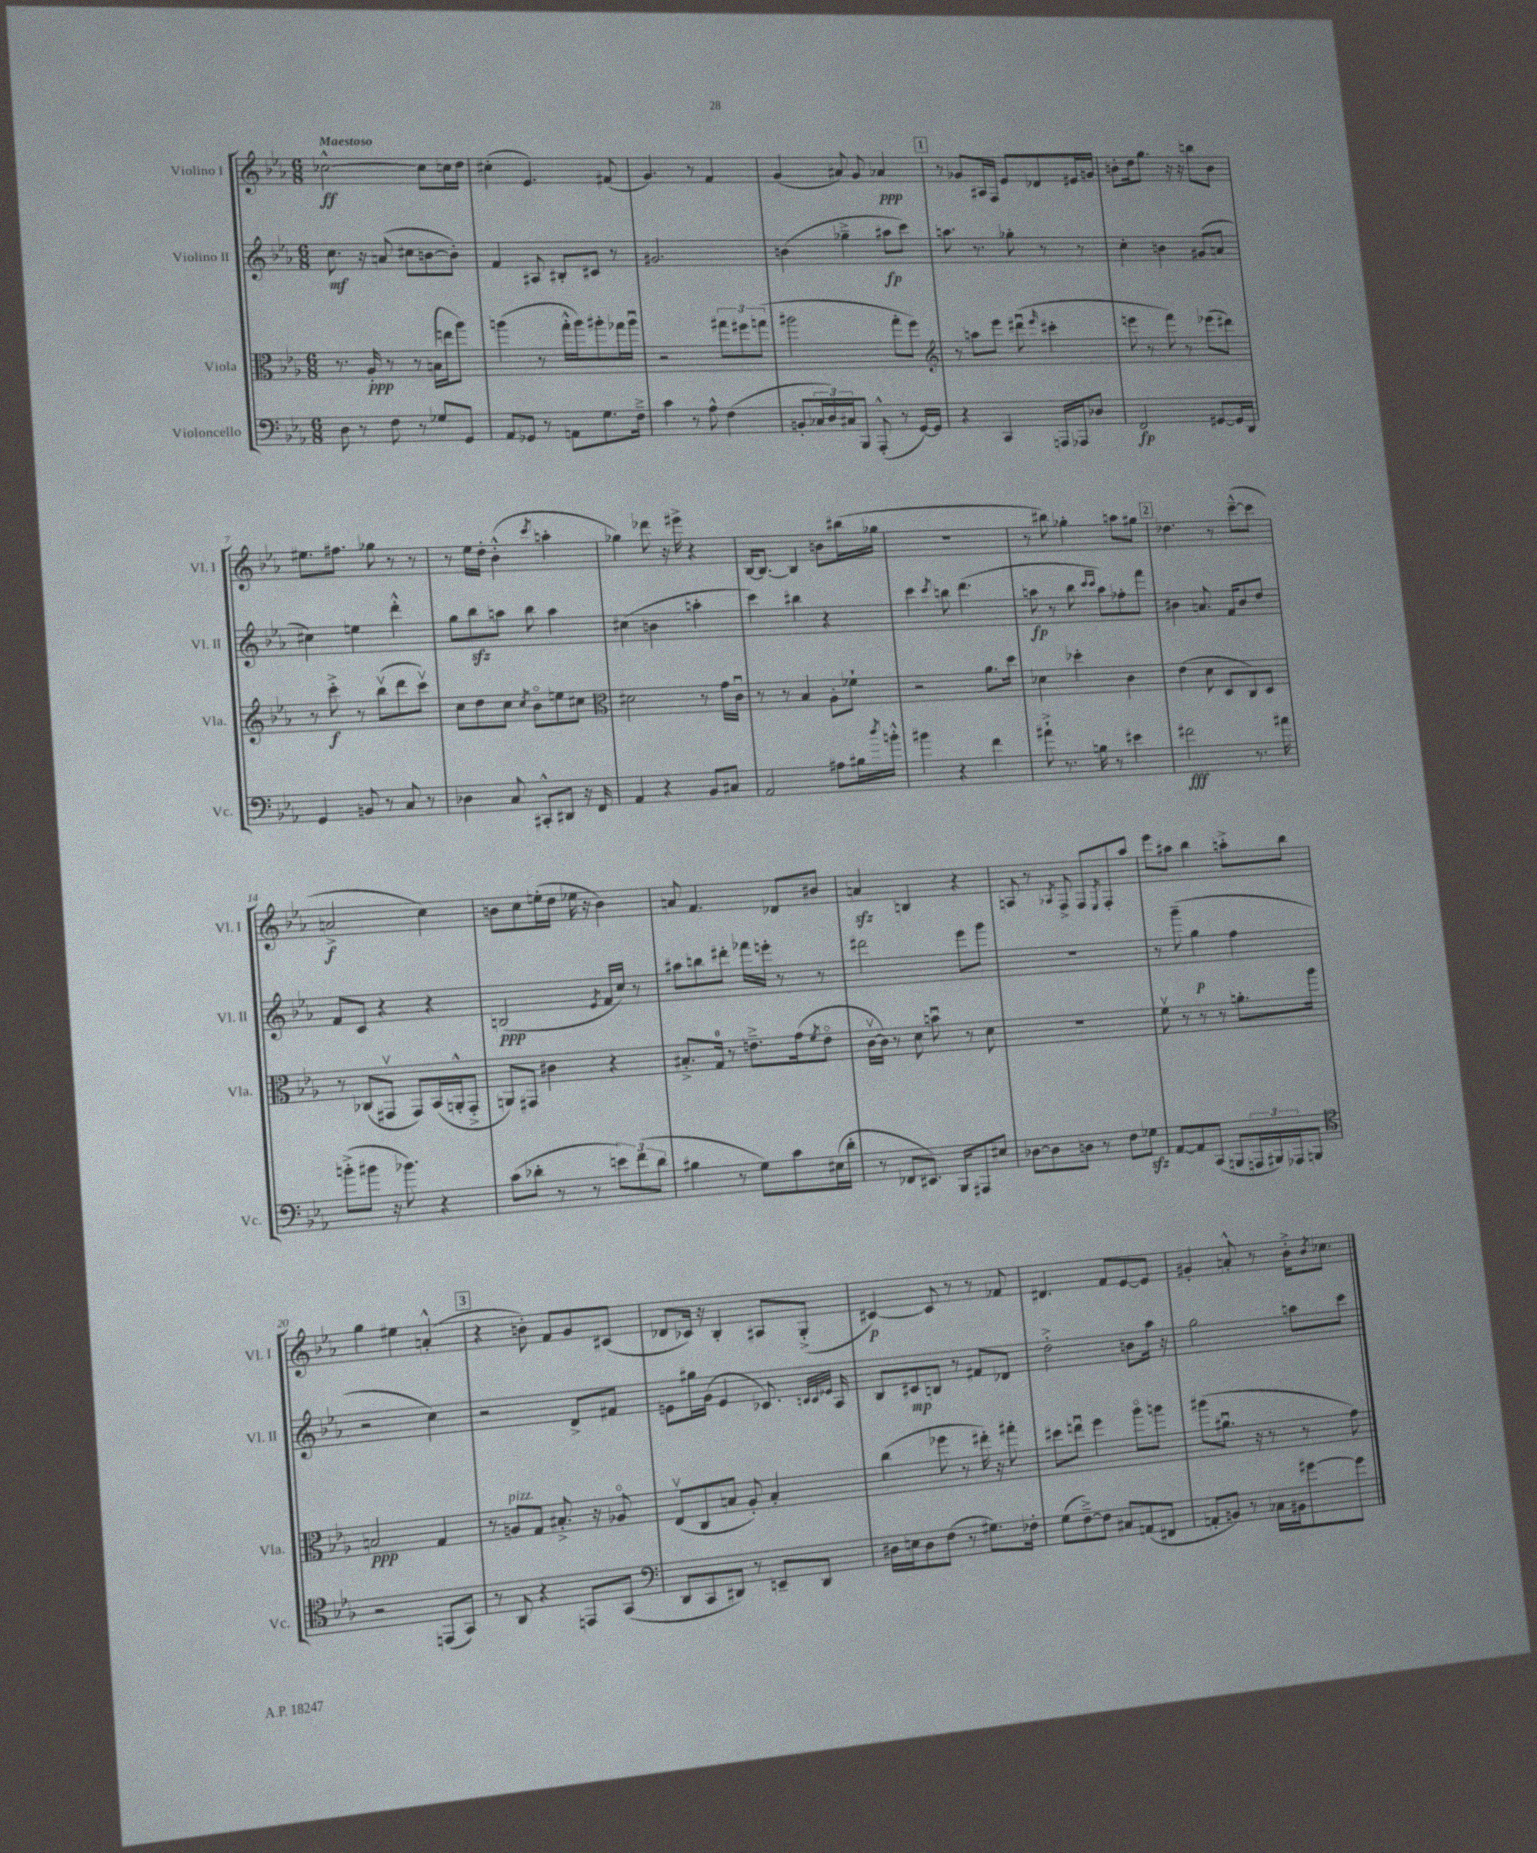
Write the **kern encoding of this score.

**kern	**kern	**kern	**kern
*staff4	*staff3	*staff2	*staff1
*clefF4	*clefC3	*clefG2	*clefG2
*k[b-e-a-]	*k[b-e-a-]	*k[b-e-a-]	*k[b-e-a-]
*M6/8	*M6/8	*M6/8	*M6/8
8D	8.r	8.cc	[2cc-^^
8r	.	.	.
.	16A-'	16r	.
8F	8r	(8a	.
8r	8r	8cc#	.
8G-	(16B	[8b	8cc-]
.	16ee	.	.
8GG	8aa-)	8b'])	16cc
.	.	.	16dd
=	=	=	=
8AA-	(4aa	4f	(4cc#'
8GG-	.	.	.
8r	8r	8A#	4.e-)
8AA	16gg'^^	8B#'	.
.	16aa)	.	.
8.G	8aa#'	8c#	.
.	16gg-	8r	(8f#
16F~^	16aa#u	.	.
=	=	=	=
4c	2r	2.g#	4.g)
8r	.	.	.
8A-^^	.	.	8r
(4F	12gg#	.	4f
.	12ff#	.	.
.	(12gg	.	.
=	=	=	=
8BB'	2aa#	(4b	(4g
24C-	.	.	.
24D)	.	.	.
24C#	.	.	.
8BBB-	.	4gg-~^	8a#)
(8AAA-'^^	.	.	8g
8r	8gg'	8aa#	4a-
[16GG)	8ff)	8ccc)	.
16GG]	.	.	.
=	=	=	=
*	*clefG2	*	*
4r	8r	8.aa	8r
.	8aa	.	8g-
.	.	8.r	.
4CC	8eee-	.	16A#
.	.	.	16F
.	(8ddd#u	8gg-'	8e-
.	16qqeee-	.	.
16AAA	4ccc#'	8r	8d-
16AAA-	.	.	.
8D-	.	8r	16e#
.	.	.	16g
=	=	=	=
2FF	8eee	4cc'	8b'
.	8r	.	16dd
.	.	.	8.gg
.	8fff)	4b	.
.	8r	.	16r
.	.	.	16r
[8GG#	(8eee-	(8g#	8bb
16GG#]	8ddd#)	8a	8b
16DD	.	.	.
=	=	=	=
4GG	8r	4cc#)	8.ee#
.	8ccc'^	.	.
.	.	.	8.ff#
8BB	8r	4ee	.
8r	(8bb-v	.	8gg-
8C	8ddd	4ddd'^^	8r
8r	8cccv)	.	8r
=	=	=	=
4D-	8cc	8gg	8r
.	8dd	8bb-	16ee-
.	.	.	16dd'
8C	8cc	8aa	(4b-'^^
.	8qcc	.	.
8CC#'^^	8b-o	8bb-	.
.	.	.	8qccc
8DD#	8ee	4aa	4aa'
16r	8cc#	.	.
16FF	.	.	.
=	=	=	=
*	*clefC3	*	*
4AA-	2d#	(4cc#	4gg-)
4r	.	4b	8ddd-
.	.	.	16r
.	.	.	16eee#^
8BB-	8r	4aa'	4r
8C#	16g	.	.
.	16cu	.	.
=	=	=	=
2AA-	8r	4ccc)	[16B-
.	.	.	8.B-_
.	8r	.	.
.	4B-	4bb#	4B-]
8A#	8A-'	4r	8b
16B#	8f-`	.	(16bb#
8qdd	.	.	.
16b'^^	.	.	16gg-
=	=	=	=
4b#	2r	4ccc	2.r
.	.	8qccc	.
4r	.	8bb	.
.	.	(4.ddd	.
4f	8.a-	.	.
.	16dd	.	.
=	=	=	=
8a#`^	4d-	8aa	8r
8.r	.	8r	8bb#)
.	4dd-'	8bb-	4gg-'
16B	.	.	.
.	.	16qqccc	.
.	.	16qqccc	.
8r	.	8aa)	.
4e#	4c	8ff-'	8aa
.	.	8fff	8gg#
=	=	=	=
2f#	(4e-	4b#	4.dd-
.	8d	8.a	.
.	8D	.	8r
.	.	16f	.
8.r	8C)	8b#	([8ccc~^^
.	8D	8dd	8ccc]
16a#	.	.	.
=	=	=	=
(8b'^	8r	8f	2a^
8b#	(8C-	8c	.
16r	8GG#v	4r	.
8.b-)	.	.	.
.	8GG#)	.	.
4r	(16BB-	4r	4cc)
.	16AA'^^	.	.
.	8GG#'^	.	.
=	=	=	=
(8c	8AA)	(2B	8b
8d-'	8GG#	.	8cc
8r	4c#	.	(16ee'
.	.	.	16dd
8r	.	.	16ee-
.	.	.	16r
.	.	8qe-	.
12e)	4r	16f	4b)
.	.	16cc)	.
(12f	.	.	.
.	.	8r	.
12d-	.	.	.
=	=	=	=
4B#	8.B#'^	8aa#	8a
.	.	8bb	4.f
.	16G	.	.
8r	8r	8ddd#'	.
8G)	8.e~^	16fff-	.
.	.	16eee'	.
8c	.	8r	8d-
.	(16g	.	.
.	8qf	.	.
(16E#	8eo	8r	8b#
16d'	.	.	.
=	=	=	=
8r	[16cv	2ddd#	4a
.	16c])	.	.
8FF-	8r	.	.
8.EE#)	8d	.	4B
.	8bu	.	.
16BBB-	.	.	.
8AAA#	8r	8eee-	4r
8E#	8d	8ggg	.
=	=	=	=
[8D-	2.r	2.r	8A
8D-]	.	.	8r
.	.	.	8qA-
8D	.	.	8F^
8r	.	.	8F
.	.	.	8qE-
8F	.	.	8F'
8G-	.	.	8aa-
=	=	=	=
[8AA-	8fv	8r	8eee-
8AA-]	8r	(8ggg~	8aa#
(8CC	8r	4gg	4bb-
8BBB	8r	.	.
24AAA	8.a'	4ff	8aa'^
24BBB#)	.	.	.
24AAA-	.	.	.
8BBB	.	.	8bb-
.	16aa-	.	.
=	=	=	=
*clefC4	*	*	*
2r	2B	2r	4gg
.	.	.	4ee#
(8EE	4G	4cc)	(4a'^^
8GG)	.	.	.
=	=	=	=
8r	8r	2r	4r
8AA-	8A	.	.
4r	8G	.	8b')
.	8.B#'^	.	8f
8EE	.	8d^	8g
.	16r	.	.
(8GG	8A-o	8f#	(8c#
=	=	=	=
*clefF4	*	*	*
8DD	(8E-v	8e	8d-
8CC	8C	16gg#	16c-)
.	.	(16g	16r
8DD#)	8B	4e	4B-'
8r	8A-')	.	.
8EE~	4B'	8.c-)	8A#
8DD#	.	.	(8G'^
.	.	32qqc	.
.	.	32qqc	.
.	.	32qqe-	.
.	.	16A-	.
=	=	=	=
16D#	(4cc	8B-	[4c#)
16E	.	.	.
8D#	.	8c#	.
(8F	8ff-	8B	8c#]
8r	8r	8r	8r
8.G#)	16ee#')	8f#	8r
.	16r	.	.
.	8gg#'	8d-	8f-
16F-'	.	.	.
=	=	=	=
(8G	8dd#	2dd'^	4.d#
[8F~^)	8eeu	.	.
8F]	4ff	.	.
8C#	.	.	8f
(8AA	8aa-o	8b	[8e-
8FF#	8aa	16aa-	8e-]
.	.	16r	.
=	=	=	=
8AA'	(8aa#	2gg	4g#'
8BB)	8.a#u	.	.
8r	.	.	8a'^^
.	16r	.	.
16C-	8r	.	8r
16BB#	.	.	.
[8g#	8r	8aa	16b-'^
.	.	.	8qb-
.	.	.	8.cc-
8g#]	8g)	8ccc	.
==	==	==	==
*-	*-	*-	*-
